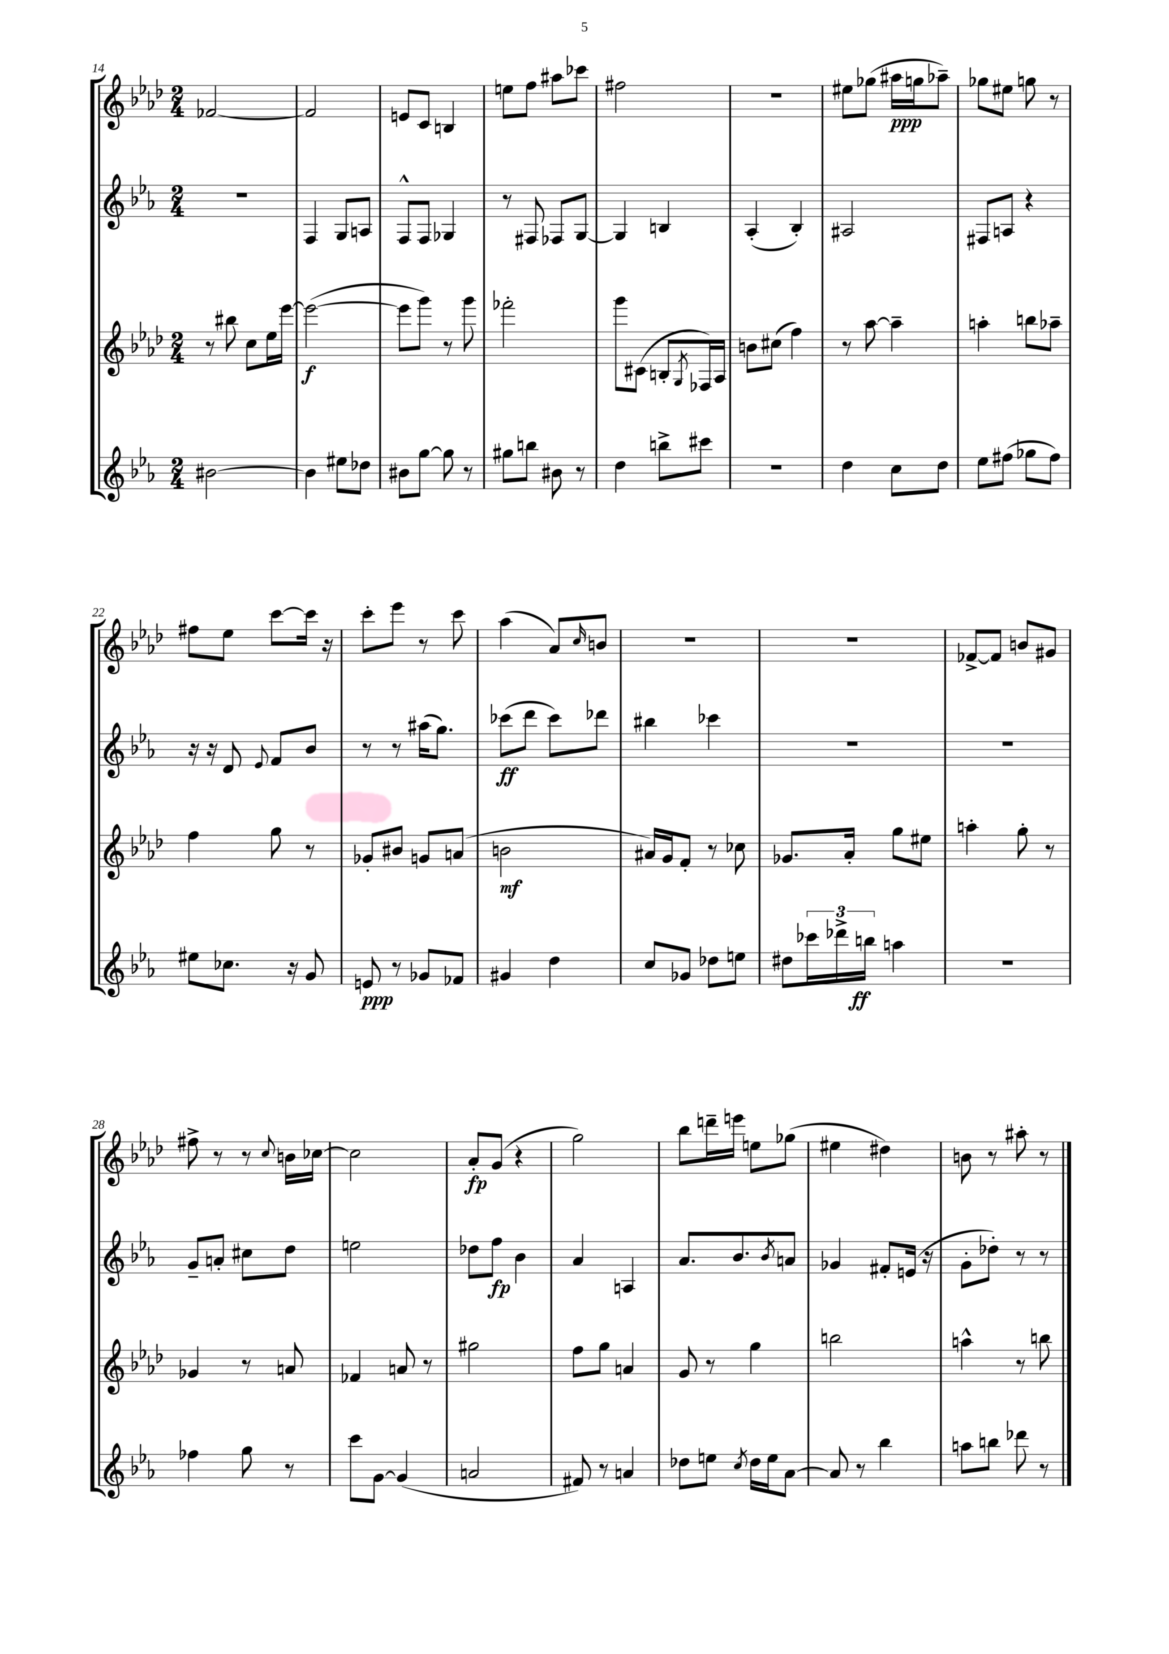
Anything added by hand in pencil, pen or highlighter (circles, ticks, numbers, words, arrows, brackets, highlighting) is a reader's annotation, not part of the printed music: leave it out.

**kern	**dynam	**kern	**dynam	**kern	**dynam	**kern	**dynam
*part4	*part4	*part3	*part3	*part2	*part2	*part1	*part1
*staff4	*staff4	*staff3	*staff3	*staff2	*staff2	*staff1	*staff1
*clefG2	*	*clefG2	*	*clefG2	*	*clefG2	*
*k[b-e-a-]	*	*k[b-e-a-d-]	*	*k[b-e-a-]	*	*k[b-e-a-d-]	*
*M2/4	*	*M2/4	*	*M2/4	*	*M2/4	*
=14	=14	=14	=14	=14	=14	=14	=14
[2b#X\	.	8r	.	2r	.	[2f-X/	.
.	.	8bb#X\	.	.	.	.	.
.	.	8cc\L	.	.	.	.	.
.	.	16ee-\L	.	.	.	.	.
.	.	[16eee-\JJ	.	.	.	.	.
=15	=15	=15	=15	=15	=15	=15	=15
4b#\]	.	(2eee-\_	f	4F/	.	2f-/]	.
8ee#X\L	.	.	.	8G/L	.	.	.
8dd-X\J	.	.	.	8An/J	.	.	.
=16	=16	=16	=16	=16	=16	=16	=16
8b#X\L	.	8eee-\L]	.	8F^^/L	.	8en/L	.
[8gg\J	.	8ggg\J)	.	8F/J	.	8c/J	.
8gg\]	.	8r	.	4G-X/	.	4Bn/	.
8r	.	8ggg\	.	.	.	.	.
=17	=17	=17	=17	=17	=17	=17	=17
8gg#X\L	.	2fff-X'\	.	8r	.	8een\L	.
8bbn\J	.	.	.	8F#X/	.	8ff\J	.
8b#X\	.	.	.	8F-X/L	.	8aa#X\L	.
8r	.	.	.	[8G/J	.	8ccc-X\J	.
=18	=18	=18	=18	=18	=18	=18	=18
4dd\	.	8ggg\L	.	4G/]	.	2ff#X\	.
.	.	(8c#X\J	.	.	.	.	.
8bbn^\L	.	8Bn'/L	.	4Bn/	.	.	.
.	.	8qG/	.	.	.	.	.
8ccc#X\J	.	16F-X/L)	.	.	.	.	.
.	.	16A-/JJ	.	.	.	.	.
=19	=19	=19	=19	=19	=19	=19	=19
2r	.	8bn\L	.	(4A-'/	.	2r	.
.	.	(8cc#X\J	.	.	.	.	.
.	.	4ff\)	.	4B-'/)	.	.	.
=20	=20	=20	=20	=20	=20	=20	=20
4dd\	.	8r	.	2A#X/	.	8ee#X\L	.
.	.	[8aa-\	.	.	.	(8gg-X\J	.
8cc\L	.	4aa-~\]	.	.	.	16aa#X\LL	ppp
.	.	.	.	.	.	16ggn\J	.
8dd\J	.	.	.	.	.	8aa-X~\J)	.
=21	=21	=21	=21	=21	=21	=21	=21
8ee-\L	.	4aan'\	.	8F#X/L	.	8gg-X\L	.
(8ff#X\J	.	.	.	8An/J	.	8ee#X\J	.
8gg-X\L	.	8bbn\L	.	4r	.	8ggn\	.
8ff#\J)	.	8aa-X~\J	.	.	.	8r	.
!!LO:LB:g=z
=22	=22	=22	=22	=22	=22	=22	=22
8ee#X\L	.	4ff\	.	16r	.	8ff#X\L	.
.	.	.	.	16r	.	.	.
8.cc-X\J	.	.	.	8d/	.	8ee-\J	.
.	.	.	.	8qqe-/	.	.	.
.	.	8gg\	.	8f/L	.	[8ccc\L	.
16r	.	.	.	.	.	.	.
8g/	.	8r	.	8b-/J	.	16ccc\Jk]	.
.	.	.	.	.	.	16r	.
=23	=23	=23	=23	=23	=23	=23	=23
8en/	ppp	8g-X'/L	.	8r	.	8ccc'\L	.
8r	.	8b#X/J	.	8r	.	8eee-\J	.
8g-X/L	.	8gn/L	.	(16aa#X\KL	.	8r	.
.	.	.	.	8.gg\J)	.	.	.
8f-X/J	.	(8an/J	.	.	.	8ccc\	.
=24	=24	=24	=24	=24	=24	=24	=24
4g#X/	.	2bn\	mf	(8ccc-X\L	ff	(4aa-\	.
.	.	.	.	8ddd\J	.	.	.
4dd\	.	.	.	8ccc-\L)	.	8a-/L)	.
.	.	.	.	.	.	16qqcc/	.
.	.	.	.	8ddd-X\J	.	8bn/J	.
=25	=25	=25	=25	=25	=25	=25	=25
8cc/L	.	16a#X/LL)	.	4bb#X\	.	2r	.
.	.	16g/J	.	.	.	.	.
8g-X/J	.	8f'/J	.	.	.	.	.
8dd-X\L	.	8r	.	4ccc-X\	.	.	.
8een\J	.	8cc-X\	.	.	.	.	.
=26	=26	=26	=26	=26	=26	=26	=26
8dd#X\L	.	8.g-X/L	.	2r	.	2r	.
24ccc-X\L	.	.	.	.	.	.	.
24ddd-X^\	.	.	.	.	.	.	.
.	.	16a-'/Jk	.	.	.	.	.
24bbn\JJ	ff	.	.	.	.	.	.
4aan\	.	8gg\L	.	.	.	.	.
.	.	8ee#X\J	.	.	.	.	.
=27	=27	=27	=27	=27	=27	=27	=27
2r	.	4aan'\	.	2r	.	[8f-X^/L	.
.	.	.	.	.	.	8f-/J]	.
.	.	8gg'\	.	.	.	8bn/L	.
.	.	8r	.	.	.	8g#X/J	.
!!LO:LB:g=z
=28	=28	=28	=28	=28	=28	=28	=28
4ff-X\	.	4g-X/	.	8g~/L	.	8ff#X^\	.
.	.	.	.	8an'/J	.	8r	.
8gg\	.	8r	.	8cc#X\L	.	8r	.
.	.	.	.	.	.	8qqcc/	.
8r	.	8an/	.	8dd\J	.	16bn\LL	.
.	.	.	.	.	.	[16cc-X\JJ	.
=29	=29	=29	=29	=29	=29	=29	=29
8ccc\L	.	4f-X/	.	2een\	.	2cc-\]	.
[8g\J	.	.	.	.	.	.	.
(4g/]	.	8an/	.	.	.	.	.
.	.	8r	.	.	.	.	.
=30	=30	=30	=30	=30	=30	=30	=30
2an/	.	2gg#X\	.	8dd-X\L	.	8a-'/L	fp
.	.	.	.	8ff\J	fp	(8g/J	.
.	.	.	.	4b-\	.	4r	.
=31	=31	=31	=31	=31	=31	=31	=31
8f#X/)	.	8ff\L	.	4a-/	.	2gg\)	.
8r	.	8gg\J	.	.	.	.	.
4an/	.	4an/	.	4An/	.	.	.
=32	=32	=32	=32	=32	=32	=32	=32
8dd-X\L	.	8g/	.	8.a-/L	.	8bb-\L	.
8een\J	.	8r	.	.	.	16dddn~\L	.
.	.	.	.	8.b-/	.	16eeen\JJ	.
8qcc/	.	.	.	.	.	.	.
16dd-\LL	.	4gg\	.	.	.	8een\L	.
16ee\J	.	.	.	.	.	.	.
.	.	.	.	8qb-/	.	.	.
[8a-\J	.	.	.	8an/J	.	(8gg-X\J	.
=33	=33	=33	=33	=33	=33	=33	=33
8a-/]	.	2bbn\	.	4g-X/	.	4ee#X\	.
8r	.	.	.	.	.	.	.
4bb-\	.	.	.	8f#X'/L	.	4dd#X\)	.
.	.	.	.	(16en/Jk	.	.	.
.	.	.	.	16r	.	.	.
=34	=34	=34	=34	=34	=34	=34	=34
8aan\L	.	4aan^^\	.	8g'\L	.	8bn\	.
8bbn\J	.	.	.	8dd-X'\J)	.	8r	.
8ddd-X\	.	8r	.	8r	.	8aa#X'\	.
8r	.	8bbn\	.	8r	.	8r	.
==	==	==	==	==	==	==	==
*-	*-	*-	*-	*-	*-	*-	*-
